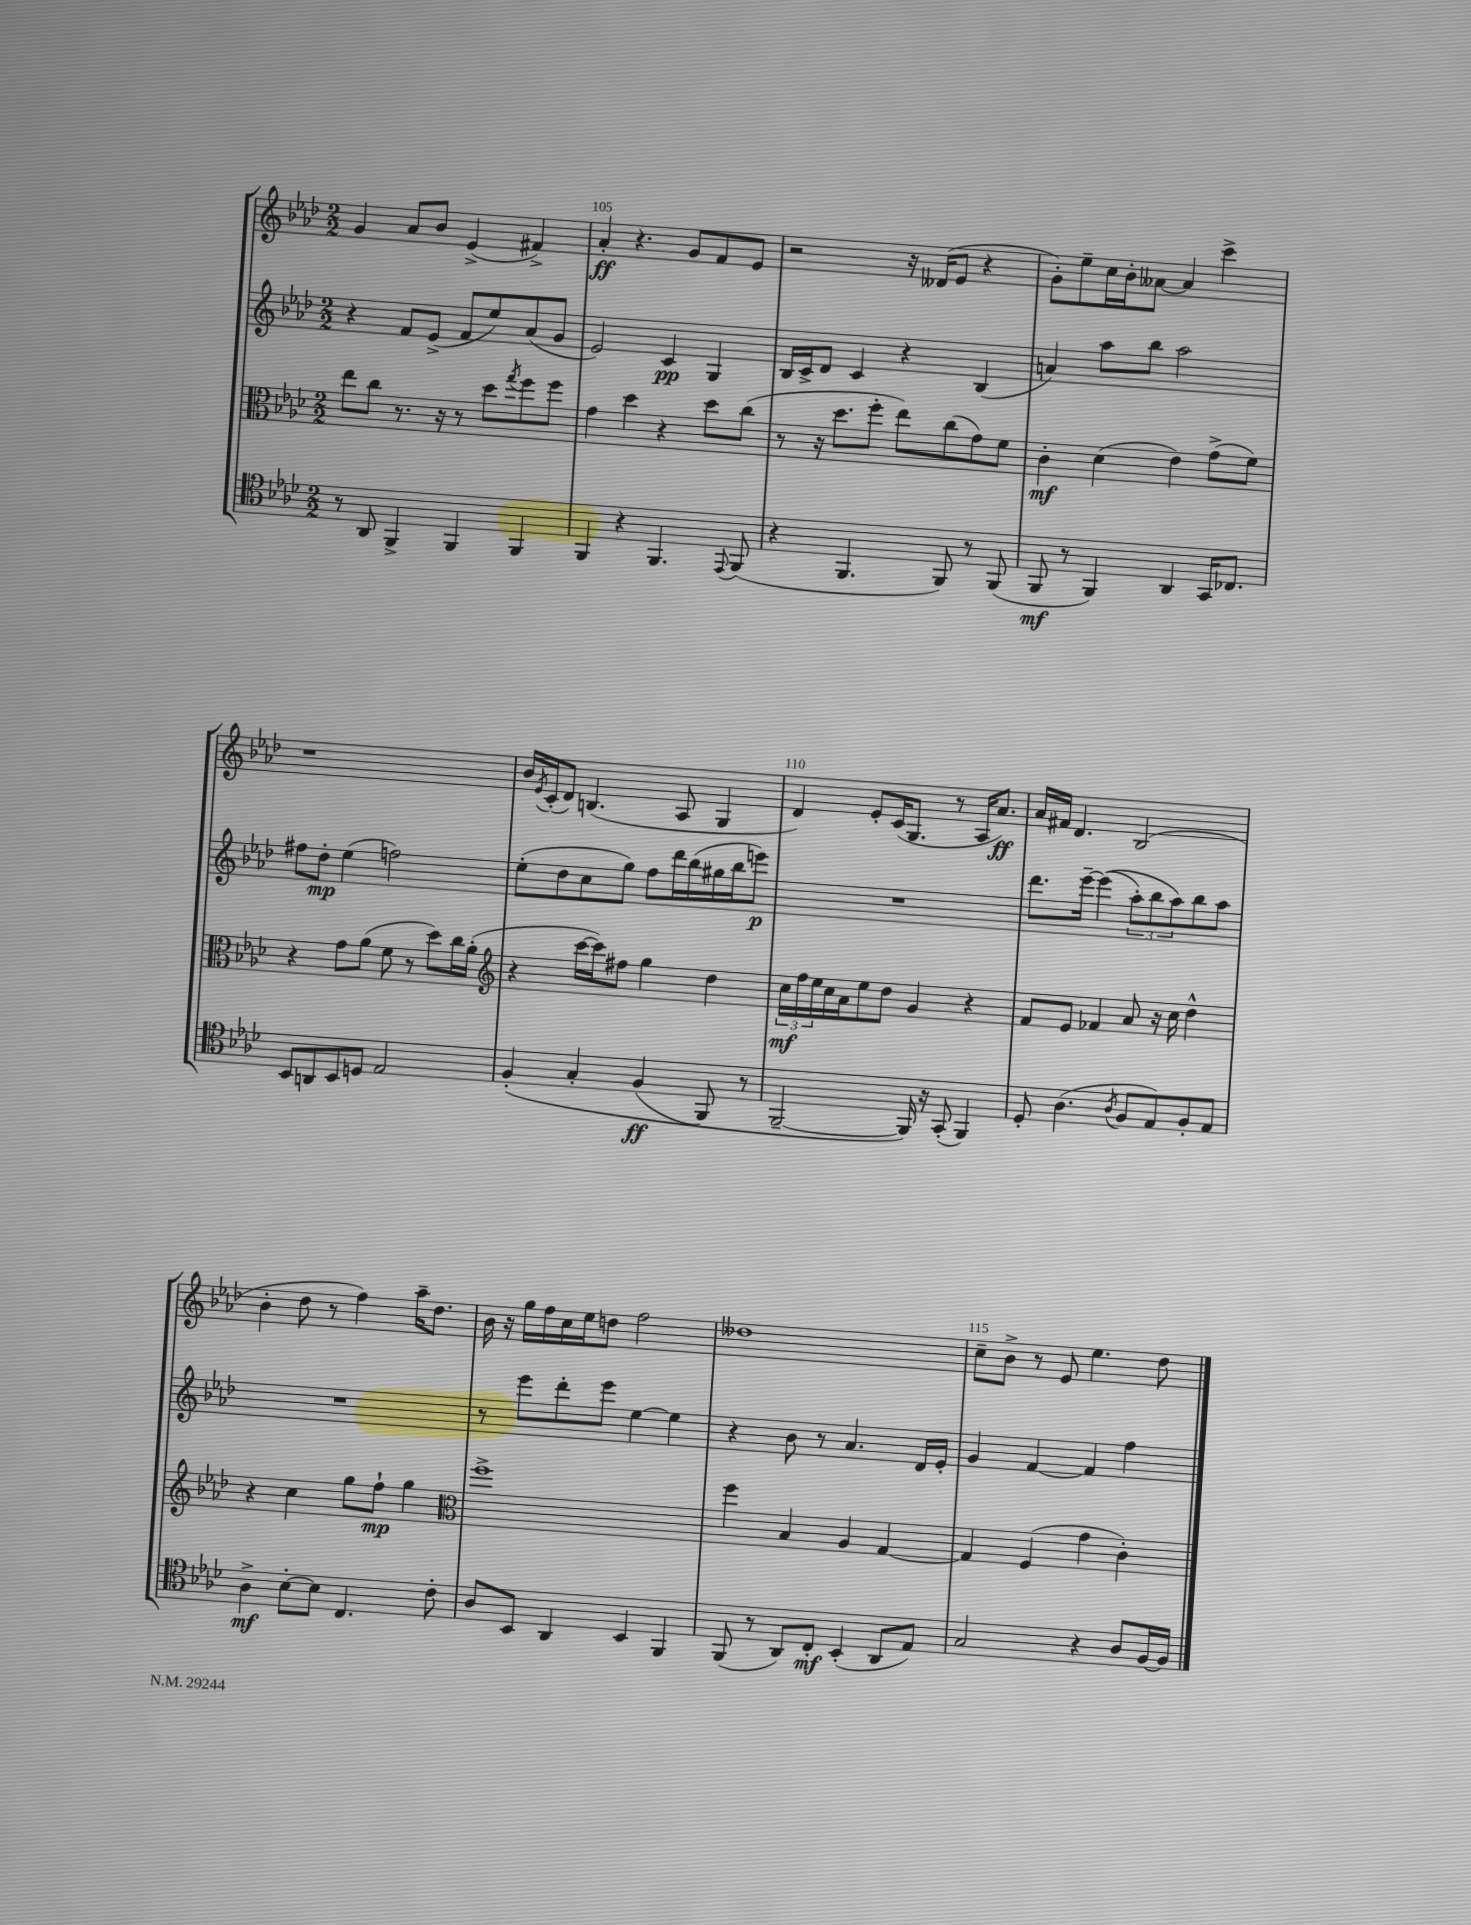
<<
\new StaffGroup <<
\new Staff = "s0" {
    \clef treble \key aes \major \numericTimeSignature \time 2/2
    g'4 aes'8 bes'8 ees'4->( fis'4->) |
    aes'4-.\ff r4. g'8 f'8 ees'8 |
    r2 r16 deses'16( ees'8 r4 |
    g'8-.) ees''8-- c''16 bes'16-. aeses'8~ aeses'4 c'''4-> |
    r1 |
    bes'16 \acciaccatura { ees'8 } c'16-.( des'8) b4.( aes8 g4 |
    des'4) ees'8-. c'16( g8. r8 aes16 aes'8.\ff) |
    aes'16 fis'16 des'4. bes2( |
    bes'4-. des''8 r8 f''4) aes''16-- des''8. |
    bes'16 r16 g''16 f''16 c''16 ees''16 d''8 f''2 |
    deses''1 |
    c''8-- bes'8-> r8 ees'8 ees''4. des''8 \bar "|." |
}
\new Staff = "s1" {
    \clef treble \key aes \major \numericTimeSignature \time 2/2
    r4 f'8 ees'8->( f'8 ees''8) aes'8( g'8 |
    ees'2) c'4\pp g4 |
    bes16 c'16-> des'8 c'4 r4 bes4( |
    a'4) aes''8 bes''8 aes''2 |
    fis''8 des''8-.\mp ees''4( f''2) |
    ees''8-.( des''8 c''8 g''8) f''8 des'''16 bes''16( gis''16 bes''16 e'''8\p) |
    R1 |
    des'''8. ees'''16~-- ees'''4(\( \tuplet 3/2 { aes''8-.) bes''8 aes''8\) } bes''8 aes''8 |
    R1 |
    r8 ees'''8 des'''8-. ees'''8 ees''4~ ees''4 |
    r4 bes'8 r8 aes'4. des'16 ees'16-. |
    g'4 f'4~ f'4 f''4 \bar "|." |
}
\new Staff = "s2" {
    \clef alto \key aes \major \numericTimeSignature \time 2/2
    ees''8 c''8 r8. r16 r8 des''8 \acciaccatura { g''8 } f''8 f''8 |
    g'4 des''4 r4 des''8 c''8( |
    r8 r16 des''8. f''8-. ees''8) c''8( g'8) f'8 |
    c'4-.\mf des'4( ees'4) g'8->( f'8) |
    r4 g'8 aes'8( f'8 r8 des''8) c''16 aes'16-.( |
    \clef treble r4 c'''16~ c'''16) fis''8 g''4 des''4 |
    \tuplet 3/2 { c''16\mf f''16 ees''16 } c''16 aes'16 ees''8 des''8 g'4 r4 |
    f'8 ees'8 fes'4 aes'8 r16 c''16 des''4-^ |
    r4 c''4 g''8 f''8-!\mp g''4 |
    \clef alto f''1-> |
    f''4 bes4 aes4 g4~ |
    g4 f4( g'4 c'4-.) \bar "|." |
}
\new Staff = "s3" {
    \clef tenor \key aes \major \numericTimeSignature \time 2/2
    r8 aes,8 f,4-> f,4 f,4 |
    f,4 r4 f,4. \appoggiatura { ees,8 } f,8( |
    r4 f,4. f,8) r8 f,8( |
    f,8\mf r8 f,4) aes,4 g,16 ces8. |
    bes,8 a,8 bes,8 d8 ees2 |
    f4-.\( g4-. f4\ff( f,8) r8 |
    f,2~-- f,16\) r16 g,8-.( f,4) |
    des8-. aes4.( \acciaccatura { aes8 } f8 ees8) f8-. ees8 |
    aes4->\mf bes8~-. bes8 c4. c'8-. |
    aes8 bes,8 aes,4 bes,4 f,4 |
    f,8( r8 aes,8) c8-.\mf bes,4-.( aes,8 ees8) |
    g2 r4 aes8 f16~ f16 \bar "|." |
}
>>
>>
\layout { \context { \Score currentBarNumber = #104 \override BarNumber.break-visibility = ##(#f #t #t) barNumberVisibility = #(every-nth-bar-number-visible 5) } }
